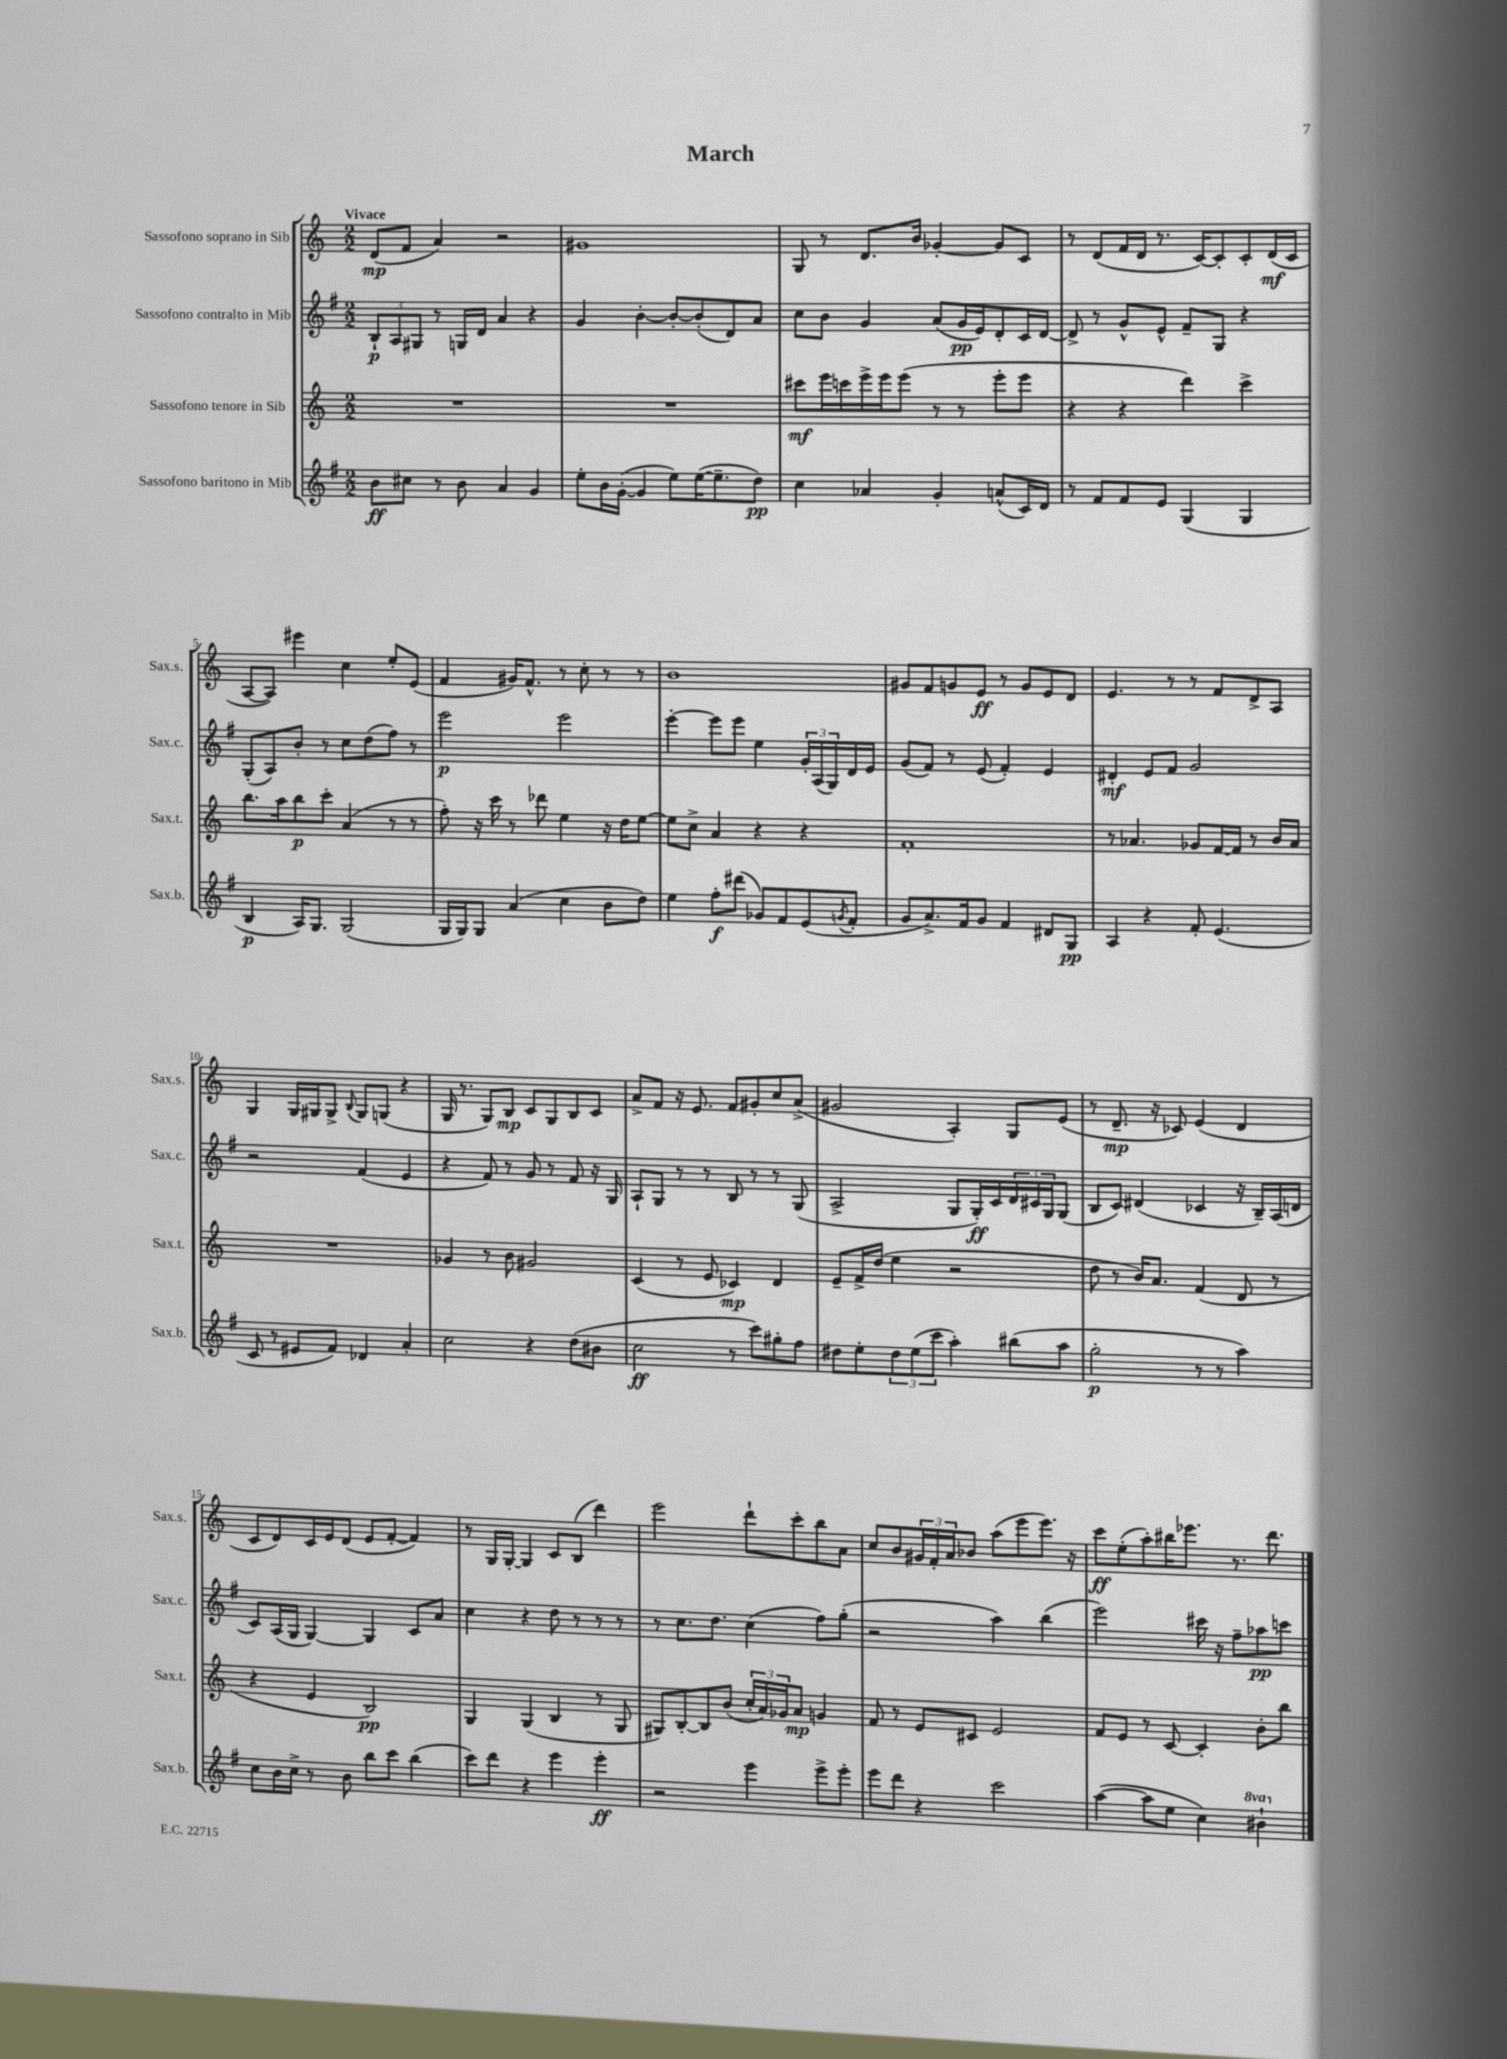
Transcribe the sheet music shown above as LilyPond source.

\header { title = "March" }
<<
\new StaffGroup <<
\new Staff = "s0" \with { instrumentName = "Sassofono soprano in Sib" shortInstrumentName = "Sax.s." } {
    \clef treble \key c \major \numericTimeSignature \time 2/2 \tempo "Vivace"
    d'8\mp( f'8 a'4) r2 |
    gis'1 |
    g8 r8 d'8. b'16 ges'4~-. ges'8 c'8 |
    r8 d'8( f'16 d'16 r8. c'16~) c'8-. c'8-. d'16\mf( c'16 |
    a8~ a8) eis'''4 c''4 e''8-. e'8( |
    f'4 gis'16) f'8.-^ r8 c''8-. r8 r8 |
    b'1 |
    gis'8 f'8 g'8 e'8\ff r8 g'8 e'8 d'8 |
    e'4. r8 r8 f'8 d'8-> a8 |
    g4 g16 gis16 gis8-> \appoggiatura { b8 } gis8 g8( r4 |
    g16 r8. g8) b8\mp c'8 g8 b8 c'8 |
    a'8-> f'8 r16 e'8. f'8 gis'8-. c''8 a'8->( |
    gis'2 a4-.) g8 e'8( |
    r8 d'8.--\mp r16 ces'8) e'4( d'4 |
    c'8 d'8) c'16 e'16 d'8( e'8 f'8~-. f'4) |
    r8 g16 g16~-. g4 c'8 b8( d'''4) |
    e'''2 d'''8-! c'''8-. b''8 a'8 |
    c''8 b'8 \tuplet 3/2 { gis'16 f'16-. a'16 } bes'8 a''8( e'''8 e'''8.) r16 |
    c'''8\ff e''8-.( a''8-.) bis''16 ees'''8. r8. d'''8. \bar "|." |
}
\new Staff = "s1" \with { instrumentName = "Sassofono contralto in Mib" shortInstrumentName = "Sax.c." } {
    \clef treble \key g \major \numericTimeSignature \time 2/2
    \tuplet 3/2 { b8-!\p a8 gis8 } r8 g16 d'16 a'4 r4 |
    g'4 b'4~-. b'8~-. b'8-.( d'8) a'8 |
    c''8 b'8 g'4 a'8( g'16\pp e'16) d'8-. c'16 d'16~ |
    d'8-> r8 g'8-^ e'8-^ fis'8-- g8 r4 |
    g8-.( a8) b'8-. r8 c''8 d''8( fis''8) r8 |
    e'''2\p e'''2 |
    e'''4~-. e'''8 e'''8 e''4 \tuplet 3/2 { g'16-. a16( g16) } d'16 e'16 |
    g'8( fis'8) r8 e'8( fis'4-.) e'4 |
    dis'4-.\mf e'8 fis'8 g'2 |
    r2 fis'4( e'4 |
    r4 fis'8) r8 g'8 r8 fis'8 r16 g16 |
    a8-! g8 r8 r8 b8 r8 r8 g8( |
    a2-> g8 g16-.\ff) c'16 \tuplet 3/2 { d'16 cis'16 g16 } g8( |
    b8 c'8) dis'4( ces'4 r16 b16--) a16( d'16 |
    c'8) a16( g16 g4~) g4 c'8 a'8 |
    c''4 r4 d''8 r8 r8 r8 |
    r8 c''8. d''8. c''4( fis''8) g''8-.( |
    r2 a''4) b''4( |
    e'''2) cis'''16 r16 fis''8-- aes''8\pp c'''8 \bar "|." |
}
\new Staff = "s2" \with { instrumentName = "Sassofono tenore in Sib" shortInstrumentName = "Sax.t." } {
    \clef treble \key c \major \numericTimeSignature \time 2/2
    R1 |
    R1 |
    cis'''8\mf e'''16 c'''16 e'''16-> e'''16 e'''8( r8 r8 e'''8-. e'''8 |
    r4 r4 d'''4) c'''4-> |
    b''8. a''16 b''8\p c'''8-. a'4( r8 r8 |
    f''8-.) r16 c'''16 r8 des'''8 e''4 r16 d''16 e''8~ |
    e''8 c''8-> a'4 r4 r4 |
    f'1-. |
    r8 aes'4. ges'8 f'16~ f'16 r8 b'16 aes'16 |
    R1 |
    ges'4 r8 b'8 gis'2 |
    c'4( r8 e'8 ces'4\mp) d'4 |
    e'8-- f'16-> d''16( e''4 r2 |
    d''8 r8 b'16) a'8. f'4( d'8 r8 |
    r4 e'4 b2\pp) |
    g4 g4( b4 r8 g8 |
    gis8) b8~-. b8 b'8( \tuplet 3/2 { c''16-. a'16) ges'16 } a'8\mp g'4 |
    f'8 r8 e'8 cis'8 e'2 |
    f'8 e'8 r8 c'8~ c'4-. b'8-. b''8 \bar "|." |
}
\new Staff = "s3" \with { instrumentName = "Sassofono baritono in Mib" shortInstrumentName = "Sax.b." } {
    \clef treble \key g \major \numericTimeSignature \time 2/2 \set Staff.ottavationMarkups = #ottavation-simple-ordinals
    b'8\ff cis''8 r8 b'8 a'4 g'4 |
    e''8-. b'16 g'16~-.( g'4 e''8) e''16~( e''8.-- d''8\pp) |
    c''4 aes'4 g'4-. a'8-^( c'16) d'16 |
    r8 fis'8 fis'8 e'8 g4( g4 |
    b4\p a16) g8. g2( |
    g16 g16) g8 a'4( c''4 b'8 d''8) |
    e''4 fis''8-.\f dis'''8( ges'8) fis'8 e'8( \acciaccatura { g'8 } fis'8-. |
    g'8 a'8.->) fis'16 g'8 fis'4 dis'8 g8\pp |
    a4 r4 fis'8-. e'4.( |
    c'8 r8 eis'8 fis'8) des'4 a'4-. |
    c''2 r4 d''8( bis'8 |
    c''2\ff r8 c'''8) gis''8-. fis''8 |
    dis''8 e''8-. \tuplet 3/2 { dis''8 e''8( c'''8 } a''4-.) bis''8( a''8 |
    g''2-.\p r8 r8 a''4) |
    c''8 b'16 c''16-> r8 b'8 b''8 c'''8 b''4( |
    c'''8) d'''8 r4 e'''4 e'''4-.\ff |
    r2 e'''4 e'''8-> e'''8-. |
    e'''8 d'''8 r4 c'''2 |
    a''4~( a''8 e''8 c''4) \ottava #1 bis''4-! \ottava #0 \bar "|." |
}
>>
>>
